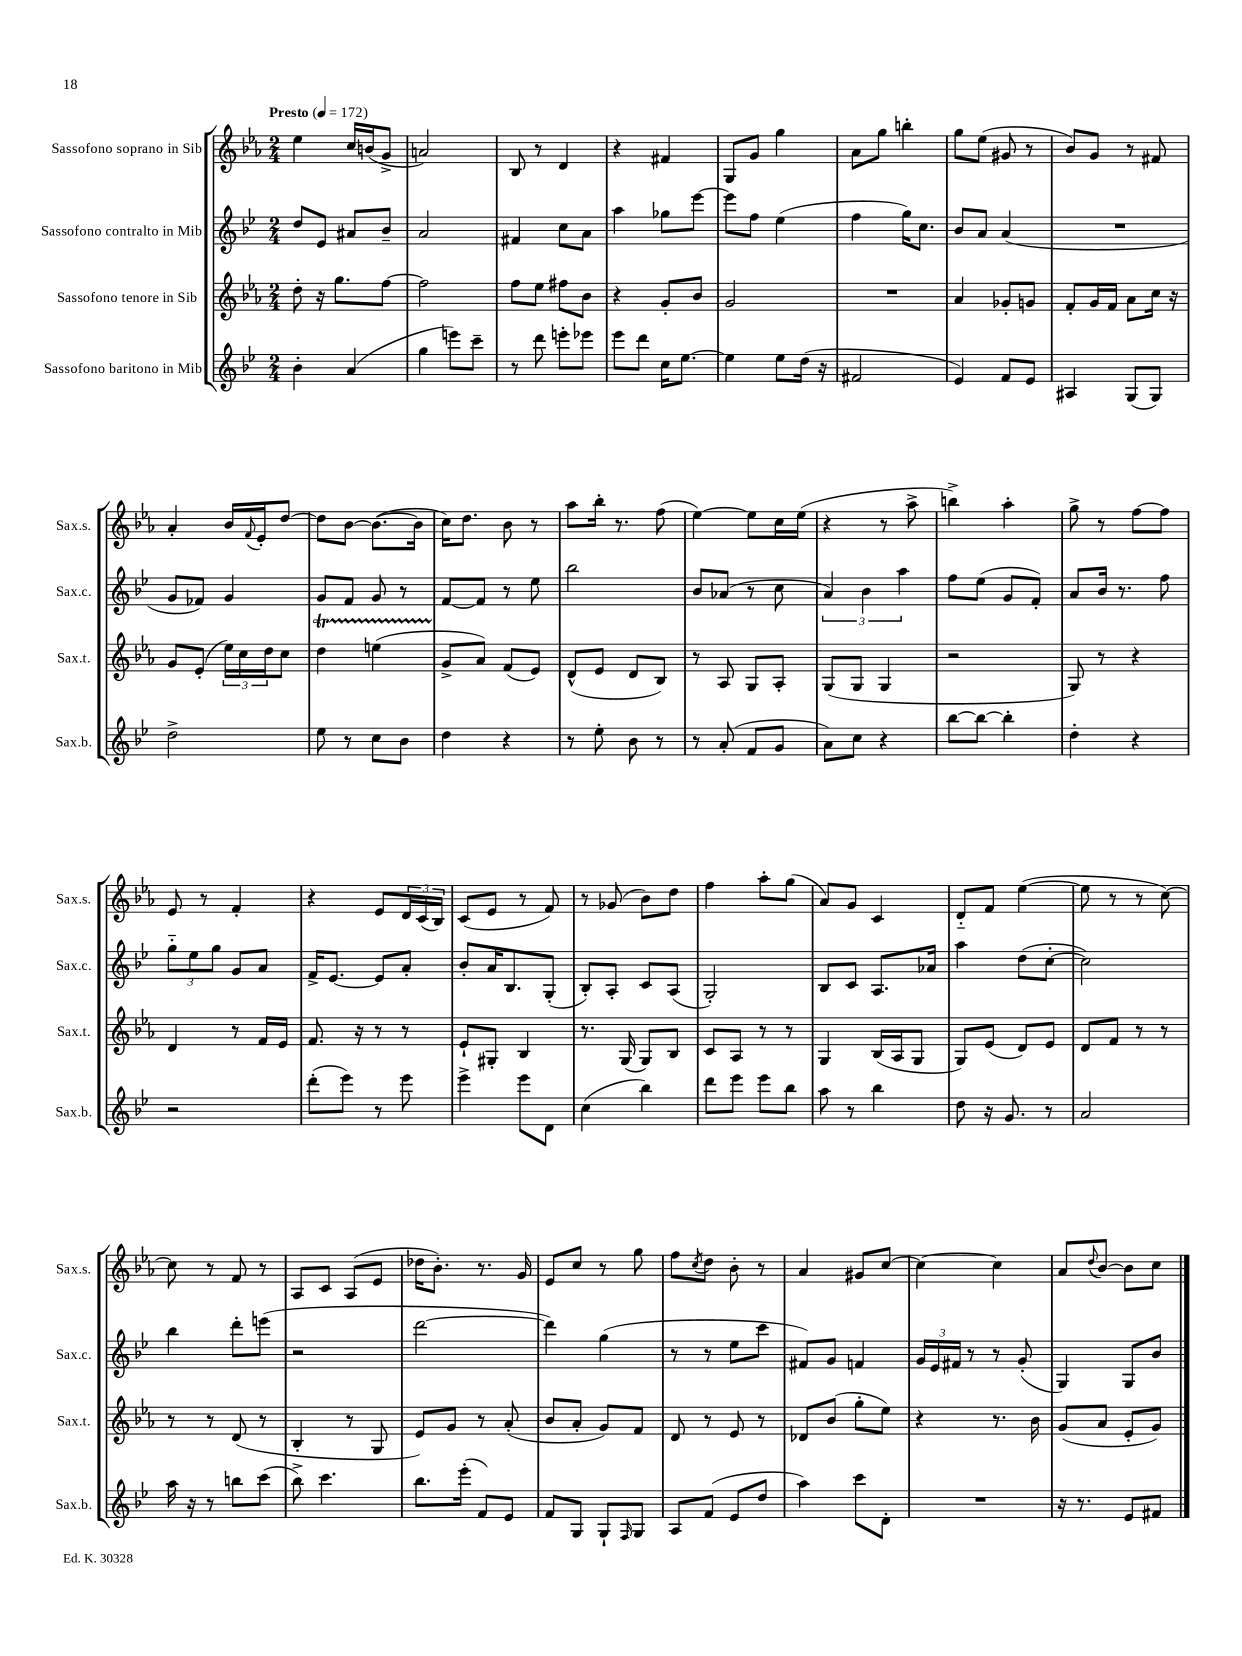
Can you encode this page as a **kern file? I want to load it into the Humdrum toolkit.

**kern	**kern	**kern	**kern
*part4	*part3	*part2	*part1
*staff4	*staff3	*staff2	*staff1
*I"Sassofono baritono in Mib	*I"Sassofono tenore in Sib	*I"Sassofono contralto in Mib	*I"Sassofono soprano in Sib
*I'Sax.b.	*I'Sax.t.	*I'Sax.c.	*I'Sax.s.
*clefG2	*clefG2	*clefG2	*clefG2
*k[b-e-]	*k[b-e-a-]	*k[b-e-]	*k[b-e-a-]
*M2/4	*M2/4	*M2/4	*M2/4
*MM172	*MM172	*MM172	*MM172
=1	=1	=1	=1
!	!	!	!LO:TX:a:B:t=Presto
4b-'\	8dd'\	8dd/L	4ee-\
.	16r	8e-/J	.
.	8.gg\L	.	.
(4a/	.	8a#X/L	16cc/LL
.	.	.	(16bn/J
.	[8ff\J	8b-~/J	8g^/J
=2	=2	=2	=2
4gg\	2ff\]	2a/	2an/)
8eeen\L)	.	.	.
8ccc~\J	.	.	.
=3	=3	=3	=3
8r	8ff\L	4f#X/	8B-/
8ddd\	8ee-\J	.	8r
8eeen'\L	8ff#X\L	8cc\L	4d/
8eee-X\J	8b-\J	8a\J	.
=4	=4	=4	=4
8eee-\L	4r	4aa\	4r
8ddd\J	.	.	.
16cc\KL	8g'/L	8gg-X\L	4f#X/
[8.ee-\J	.	.	.
.	8b-/J	[8eee-\J	.
=5	=5	=5	=5
4ee-\]	2g/	8eee-\L]	8G/L
.	.	8ff\J	8g/J
8ee-\L	.	(4ee-\	4gg\
(16dd\Jk	.	.	.
16r	.	.	.
=6	=6	=6	=6
2f#X/	2r	4ff\	8a-\L
.	.	.	8gg\J
.	.	16gg\KL)	4bbn'\
.	.	8.cc\J	.
=7	=7	=7	=7
4e-/)	4a-/	8b-/L	8gg\L
.	.	8a/J	(8ee-\J
8f/L	8g-X'/L	(4a/	8g#X/
8e-/J	8gn/J	.	8r
=8	=8	=8	=8
4A#X/	8f'/L	2r	8b-/L)
.	16g/L	.	8g/J
.	16f/JJ	.	.
(8G/L	8a-\L	.	8r
8G/J)	16cc\Jk	.	8f#X/
.	16r	.	.
!!LO:LB:g=z
=9	=9	=9	=9
2dd^\	8g/L	8g/L	4a-'/
.	(8e-'/J	8f-X/J)	.
.	24ee-\LL)	4g/	16b-/LL
.	24cc\	.	.
.	.	.	8qqf/
.	.	.	16e-'/J
.	24dd\J	.	.
.	8cc\J	.	[8dd/J
=10	=10	=10	=10
8ee-\	4ddt\	8g/L	8dd\L]
8r	.	8f/J	[8b-\J
8cc\L	(4eenTTT\	8g/	(8.b-\L_
8b-\J	.	8r	.
.	.	.	16b-\Jk]
=11	=11	=11	=11
4dd\	8g^/L	[8f/L	16cc\KL)
.	.	.	8.dd\J
.	8a-/J)	8f/J]	.
4r	(8f/L	8r	8b-\
.	8e-/J)	8ee-\	8r
=12	=12	=12	=12
8r	(8d^^/L	2bb-\	8aa-\L
8ee-'\	8e-/J	.	16bb-'\Jk
.	.	.	8.r
8b-\	8d/L	.	.
8r	8B-/J)	.	(8ff\
=13	=13	=13	=13
8r	8r	8b-/L	[4ee-\)
(8a'/	8A-/	(8a-X/J	.
8f/L	8G/L	8r	8ee-\L]
8g/J	8A-'/J	8cc\	16cc\L
.	.	.	(16ee-\JJ
=14	=14	=14	=14
8a\L)	(8G/L	6a/)	4r
8cc\J	8G/J	.	.
.	.	6b-\	.
4r	4G/	.	8r
.	.	6aa\	.
.	.	.	8aa-^\
=15	=15	=15	=15
[8bb-\L	2r	8ff\L	4bbn^\)
8bb-\J_	.	(8ee-\J	.
4bb-'\]	.	8g/L	4aa-'\
.	.	8f'/J)	.
=16	=16	=16	=16
4dd'\	8G/)	8a/L	8gg^\
.	8r	16b-/Jk	8r
.	.	8.r	.
4r	4r	.	[8ff\L
.	.	8ff\	8ff\J]
!!LO:LB:g=z
=17	=17	=17	=17
2r	4d/	12gg\L	8e-/
.	.	12ee-\	.
.	.	.	8r
.	.	12gg\J	.
.	8r	8g/L	4f'/
.	16f/LL	8a/J	.
.	16e-/JJ	.	.
=18	=18	=18	=18
(8ddd'\L	8.f/	16f^/KL	4r
.	.	[8.e-/J	.
8eee-\J)	.	.	.
.	16r	.	.
8r	8r	8e-/L]	8e-/L
8eee-\	8r	8a'/J	24d/L
.	.	.	(24c/
.	.	.	24B-/JJ)
=19	=19	=19	=19
4eee-^\	8e-`/L	8b-'/L	(8c/L
.	8G#X'/J	16a/K	8e-/J
.	.	8.B-/	.
8eee-\L	4B-/	.	8r
8d\J	.	(8G'/J	8f/)
=20	=20	=20	=20
(4cc\	8.r	8B-'/L)	8r
.	.	8A'/J	(8g-X/
.	(16G/	.	.
4bb-\)	8G/L)	8c/L	8b-\L)
.	8B-/J	(8A/J	8dd\J
=21	=21	=21	=21
8ddd\L	8c/L	2G'/)	4ff\
8eee-\J	8A-/J	.	.
8eee-\L	8r	.	8aa-'\L
8bb-\J	8r	.	(8gg\J
=22	=22	=22	=22
8aa\	4G/	8B-/L	8a-/L)
8r	.	8c/J	8g/J
4bb-\	(16B-/LL	8.A/L	4c/
.	16A-/J	.	.
.	8G/J	.	.
.	.	16a-X/Jk	.
=23	=23	=23	=23
8dd\	8G/L)	4aa\	8d/L
16r	(8e-/J	.	8f/J
8.g/	.	.	.
.	8d/L)	(8dd\L	([4ee-\
8r	8e-/J	[8cc'\J	.
=24	=24	=24	=24
2a/	8d/L	2cc\])	8ee-\]
.	8f/J	.	8r
.	8r	.	8r
.	8r	.	[8cc\)
!!LO:LB:g=z
=25	=25	=25	=25
16aa\	8r	4bb-\	8cc\]
16r	.	.	.
8r	8r	.	8r
8bbn\L	(8d/	8ddd'\L	8f/
(8ccc\J	8r	(8eeen\J	8r
=26	=26	=26	=26
8bb-^\)	4B-'/	2r	8A-/L
4.ccc\	.	.	8c/J
.	8r	.	(8A-/L
.	8G/	.	8e-/J
=27	=27	=27	=27
8.bb-\L	8e-/L)	[2ddd\	16dd-X\KL
.	.	.	8.b-'\J)
.	8g/J	.	.
(16eee-'\Jk	.	.	.
8f/L)	8r	.	8.r
8e-/J	(8a-'/	.	.
.	.	.	16g/
=28	=28	=28	=28
8f/L	8b-/L	4ddd\])	8e-/L
8G/J	8a-'/J	.	8cc/J
8G`/L	8g/L)	(4gg\	8r
16qqF/	.	.	.
8G/J	8f/J	.	8gg\
=29	=29	=29	=29
8A/L	8d/	8r	8ff\L
.	.	.	8qcc/
(8f/J	8r	8r	8dd\J
8e-/L	8e-/	8ee-\L	8b-'\
8dd/J	8r	8ccc\J	8r
=30	=30	=30	=30
4aa\)	8d-X/L	8f#X/L)	4a-/
.	(8b-/J	8g/J	.
8ccc\L	8gg'\L	4fn/	8g#X/L
8d'\J	8ee-\J)	.	[8cc/J
=31	=31	=31	=31
2r	4r	24g/LL	4cc\_
.	.	24e-/	.
.	.	24f#X/JJ	.
.	.	8r	.
.	8.r	8r	4cc\]
.	.	(8g'/	.
.	16b-\	.	.
=32	=32	=32	=32
16r	(8g/L	4G/)	8a-/L
8.r	.	.	.
.	.	.	8qqdd/
.	8a-/J	.	[8b-/J
8e-/L	8e-'/L	8G/L	8b-\L]
8f#X/J	8g/J)	8b-/J	8cc\J
==	==	==	==
*-	*-	*-	*-
